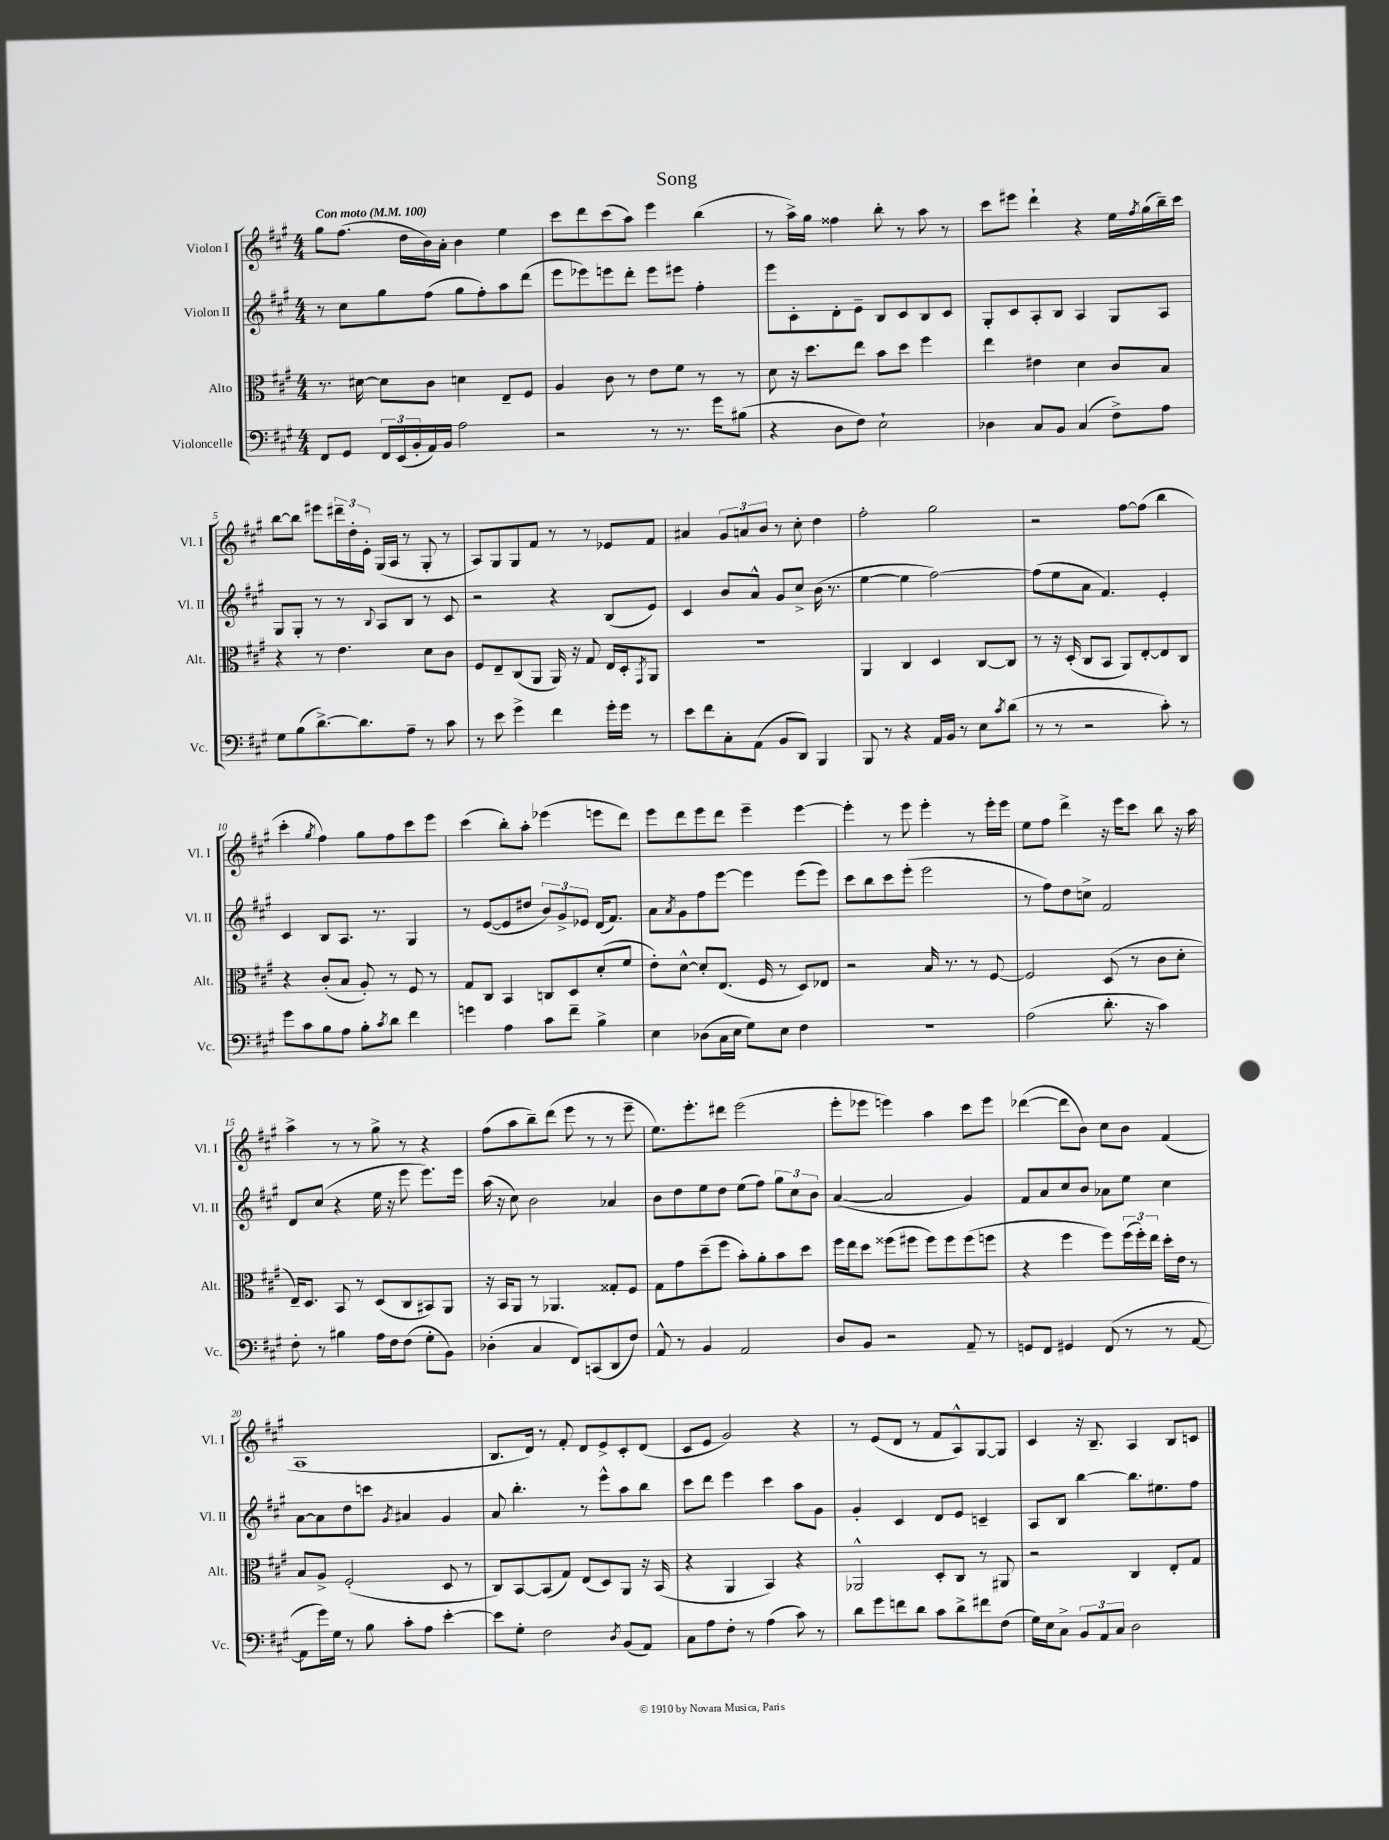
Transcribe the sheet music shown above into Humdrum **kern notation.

**kern	**kern	**kern	**kern
*staff4	*staff3	*staff2	*staff1
*clefF4	*clefC3	*clefG2	*clefG2
*k[f#c#g#]	*k[f#c#g#]	*k[f#c#g#]	*k[f#c#g#]
*M4/4	*M4/4	*M4/4	*M4/4
*MM100	*MM100	*MM100	*MM100
8FF#/L	8.r	8r	8gg#\L
8GG#/J	.	8cc#\L	(8.ff#\J
.	[16d#\	.	.
24FF#/LL	8d#\]L	8gg#\	.
(24EE/	.	.	.
.	.	.	16dd\LL
24BB'/	.	.	.
16AA/)	8c#\J	(8ff#\J	16b\)
16BB/JJ	.	.	16a'\JJ
2A\	4d\	8gg#\L	4b\
.	.	8ff#'\)	.
.	8E~/L	8aa\	4ee\
.	8F#/J	(8ddd\J	.
=	=	=	=
2r	4A/	8eee\L	8ccc#\L
.	.	8eee-\)	8ddd\
.	8c#\	8eee\	(8ccc#\
.	8r	8ddd'\J	8aa\J)
8r	8e\L	8eee\L	4eee\
8.r	8f#\J	8eee#\J	.
.	8r	4ff#'\	(4bb\
16g#\LK	.	.	.
(8B#\J	8r	.	.
=	=	=	=
4r	8d\	8eee\L	8r
.	16r	8c#'\	16aa^\LL)
.	8.dd\L	.	16gg#\JJ
8D\L	.	8d'\	4ff##\
8F#\J)	8ee\J	8e~\J	.
2E`\	8b\L	8B/L	8bb'\
.	8dd\J	8c#/	8r
.	4ff#\	8B/	8aa\
.	.	8c#/J	8r
=	=	=	=
4D-\	4ee\	8G#'/L	8ccc#\L
.	.	8c#/	8eee#\J
8C#/L	4e#\	8A'/	4ddd`\
8BB/J	.	8B/J	.
(4C#/	4d\	4A/	4r
8F#^\L)	8c#/L	8G#/L	16ee\LL
.	.	.	8qff#/
.	.	.	(16gg#\
8A\J	8B/J	8A/J	16bb~\)
.	.	.	16ccc#\JJ
=	=	=	=
8G#\L	4r	8G#/L	[8bb\L
(8B\	.	8G#'/J	8bb\]J
[8.d^\)	8r	8r	8eee#\L
.	4.e\	8r	24ddd#~\L
.	.	.	24dd'\
8.d\]	.	.	.
.	.	.	24e'\JJ
.	.	8qqB/	.
.	.	8A/L	(16G#/LL
.	.	.	16A/JJ
8A~\J	.	8B/J	8r
8r	8d\L	8r	8G#'/
8c#\	8c#\J	8c#/	8r
=	=	=	=
8r	8F#/L	2r	8A/L)
8e\	8E~/	.	8G#/
4g#^\	(8C#/	.	8G#/
.	8AA/J	.	8f#/J
4f#\	16AA/)	4r	8r
.	16r	.	.
.	8G#/	.	8r
16g#'\LL	16E/LL	(8B/L	8e-/L
16g#\JJ	16D'/J	.	.
.	8qGG#/	.	.
8r	8AA/J	8e/J)	8f#/J
=	=	=	=
8e\L	1r	4c#/	4a#/
8f#\	.	.	.
8C#'\	.	8b/L	12g#/L
.	.	.	12a/
(8AA\J	.	8a^^/J	.
.	.	.	12b/J
8BB/L	.	8g#/L	8r
8DD/J)	.	8cc#^/J	8cc#'\
4BBB/	.	(16b\	4dd\
.	.	8.r	.
=	=	=	=
8BBB/	4AA/	[4ee\	2ff#'\
8r	.	.	.
4r	4C#/	4ee\]	.
16AA/LL	4D/	[2ff#\)	2gg#\
16BB/JJ	.	.	.
8r	.	.	.
8E\L	[8C#/L	.	.
8qc#/	.	.	.
(8d\J	8C#/]J	.	.
=	=	=	=
8r	8r	(8ff#\]L	2r
8r	16r	8ee\	.
.	(16D'/	.	.
2r	8C#/L	8a\J	.
.	8BB/J	4.f#/)	.
.	8AA/L)	.	[8ff#\L
.	[8E'/	.	(8ff#\]J
8c#'\)	8E/]	4e'/	4bb\
8r	8C#/J	.	.
=	=	=	=
8g#\L	4r	4c#/	4ccc#'\
8c#\	.	.	.
.	.	.	8qgg#/
8B\	(8c#'/L	8B/L	4ff#\)
8A\J	8B/J	8.A/J	.
8B'\L	8A'/)	.	8gg#\L
.	.	8.r	.
8qc#/	.	.	.
8d\J	8r	.	8ff#\
4f#\	8F#/	4G#/	8ccc#\
.	8r	.	8eee\J
=	=	=	=
4g\	8G#/L	8r	(4ccc#\
.	8C#/J	([8e/L	.
4A\	4BB/	8e/]	8bb'\L)
.	.	8dd#/J	8aa'\J
8c#\L	8C/L	12b/L)	(4eee-\
.	.	12g#^/	.
8f#~\J	8D/	.	.
.	.	12e-/J	.
4B^\	(8d'/	(16d/LK	8eee\L
.	.	8.f#/J)	.
.	8f#/J	.	8ddd\J)
=	=	=	=
4E\	8e'\L)	8a\L	8eee\L
.	.	8qa/	.
.	[8d^^\J	8g#\	8ddd\
(8D-\L	8d'/]L	8ff#\	8eee\
16C#\L	(8.E/J	[8eee\J	8ddd\J
16E\JJ	.	.	.
8G#\L)	.	4eee\]	4eee~\
.	16F#/	.	.
8E\J	8r	.	.
4F#\	8D/L)	(8eee\L	[4eee\
.	8E-/J	8eee\J)	.
=	=	=	=
1r	2r	8ccc#\L	4eee'\]
.	.	8bb\	.
.	.	8ccc#\	8r
.	.	(8eee'\J	8eee\
.	16B/	2eee\	4eee'\
.	8.r	.	.
.	8r	.	8r
.	[8F#/	.	16eee'\LL
.	.	.	16eee\JJ
=	=	=	=
(2A\	2F#/]	8r	8ee\L
.	.	8ff#\L)	8ff#\J
.	.	8dd\	4ddd^\
.	.	8cc^\J	.
8.d'\	(8D/	2f#/	16r
.	.	.	16eee\LK
.	8r	.	8ccc#\J
16r	.	.	.
4c#\)	8c#\L	.	8bb\
.	8d'\J	.	16r
.	.	.	16aa\
=	=	=	=
8F#'\	16E~/LK)	8d/L	4aa^\
.	8.D/J	.	.
8r	.	(8cc#/J	.
4B#\	8BB/	4r	8r
.	8r	.	8r
16A\LL	(8D/L	16ee\	8gg#^\
16F#\J	.	16r	.
(8F#\J	8C#/	8eee\	8r
8G#'\L	8BB#/)	8.eee\L)	4r
8BB\J)	8AA/J	.	.
.	.	16eee\Jk	.
=	=	=	=
(4D-'\	16r	(16aa\	(8ff#\L
.	16BB/LK	16r	.
.	8AA/J	8cc#\)	8aa\
4C#/	8r	2b\	8bb~\)
.	4.AA-/	.	(8ddd\J
8FF#/L)	.	.	8eee\
(8CC/	.	.	8r
8DD/	8G##'/L	4a-/	8r
8F#/J)	8F#/J	.	8eee~\
=	=	=	=
8AA^^/	8G#\L	8b\L	8.ee\L)
8r	8g#\	8dd\	.
.	.	.	8.eee'\
4BB/	(8dd~\	8ee\	.
.	8ff#\J	8dd\J	8ddd#\J
2AA/	8b'\L)	(8ee\L	(2eee\
.	8a'\	8ff#\J)	.
.	8b\	12gg#\L	.
.	.	12cc#\	.
.	8dd\J	.	.
.	.	12b\J	.
=	=	=	=
8D/L	16ff#\LL	([4a/	8eee'\L
.	16ee\J	.	.
8BB/J	8dd\J	.	8eee-\J
2r	(8ff##\L	2a/]	4eee\)
.	8ff#\J	.	.
.	8ff#\L)	.	4aa\
.	8ff#\	.	.
8AA~/	(8ff#\	4g#/)	8ccc#\L
8r	8ff\J	.	8eee\J
=	=	=	=
8GG/L	4r	8f#/L	([4ddd-\
8FF#/J	.	8a/	.
4GG#/	4ff#\	8cc#/	8ddd-\]L
.	.	8b/J	8b\J)
(8FF#/	8ff#\L)	8a-\L	8cc#\L
8r	(24ff#\L	8ee\J	8b\J
.	24ff#'\)	.	.
.	24ee\JJ	.	.
8r	16dd'\LL	4cc#\	(4f#/
.	16e\JJ	.	.
[8AA/	8r	.	.
=	=	=	=
8AA\]L	8B/L	[8a\L	1A
16g#\L)	8A^/J	8a\]	.
16G#\JJ	.	.	.
8r	(2F#'/	8dd\	.
8B\	.	8ccc\J	.
.	.	8qg#/	.
8c#'\L	.	4a#/	.
8A\J	.	.	.
[4e'\	8D/	4g#/	.
.	8r	.	.
=	=	=	=
8e\]L	8C#/L)	8a/	8.B/L
8G#'\J	[8BB/	4.bb'\	.
.	.	.	16d/Jk)
2F#\	(8BB/]	.	8r
.	8G#/J)	.	8f#'/
.	(8E/L	8r	8d/L
.	8D/)	8eee^^\L	8e^/
8qD/	.	.	.
(8BB/L	8AA/J	8aa\	8c#'/
8AA/J)	16r	8bb\J	(8d/J
.	(16BB/	.	.
=	=	=	=
8C#\L	4r	8ccc#\L	8c#/L
8A\	.	8ddd\J	8e/J
8F#'\J	4AA/	4eee\	2g#/)
8r	.	.	.
(4A\	4BB/)	4ccc#\	.
8c#\)	4r	8aa\L	4r
8r	.	8g#\J	.
=	=	=	=
8d\L	2AA-^^/	4g#'/	8r
8g#\	.	.	(8e/L
8f\	.	4c#/	8d/J
8d\J	.	.	8r
8c#\L	8D'/L	8d/L	8f#/L
8d^\	8C#/J	8e/J	8A^^/)
8f#\	8r	4c~/	[8G#/
(8F#\J	8AA#/	.	8G#/]J
=	=	=	=
16G#\LL)	2r	8A/L	4c#/
16E\J	.	.	.
8C#^\J	.	8B/J	.
12BB/L	.	[4bb\	16r
.	.	.	8.B~/
12AA/	.	.	.
12C#/J	.	.	.
2D\	4C#/	8.bb\]L	4A/
.	.	8.ee#\	.
.	8E'/L	.	8B/L
.	8G#/J	8ff#\J	8c/J
==	==	==	==
*-	*-	*-	*-
